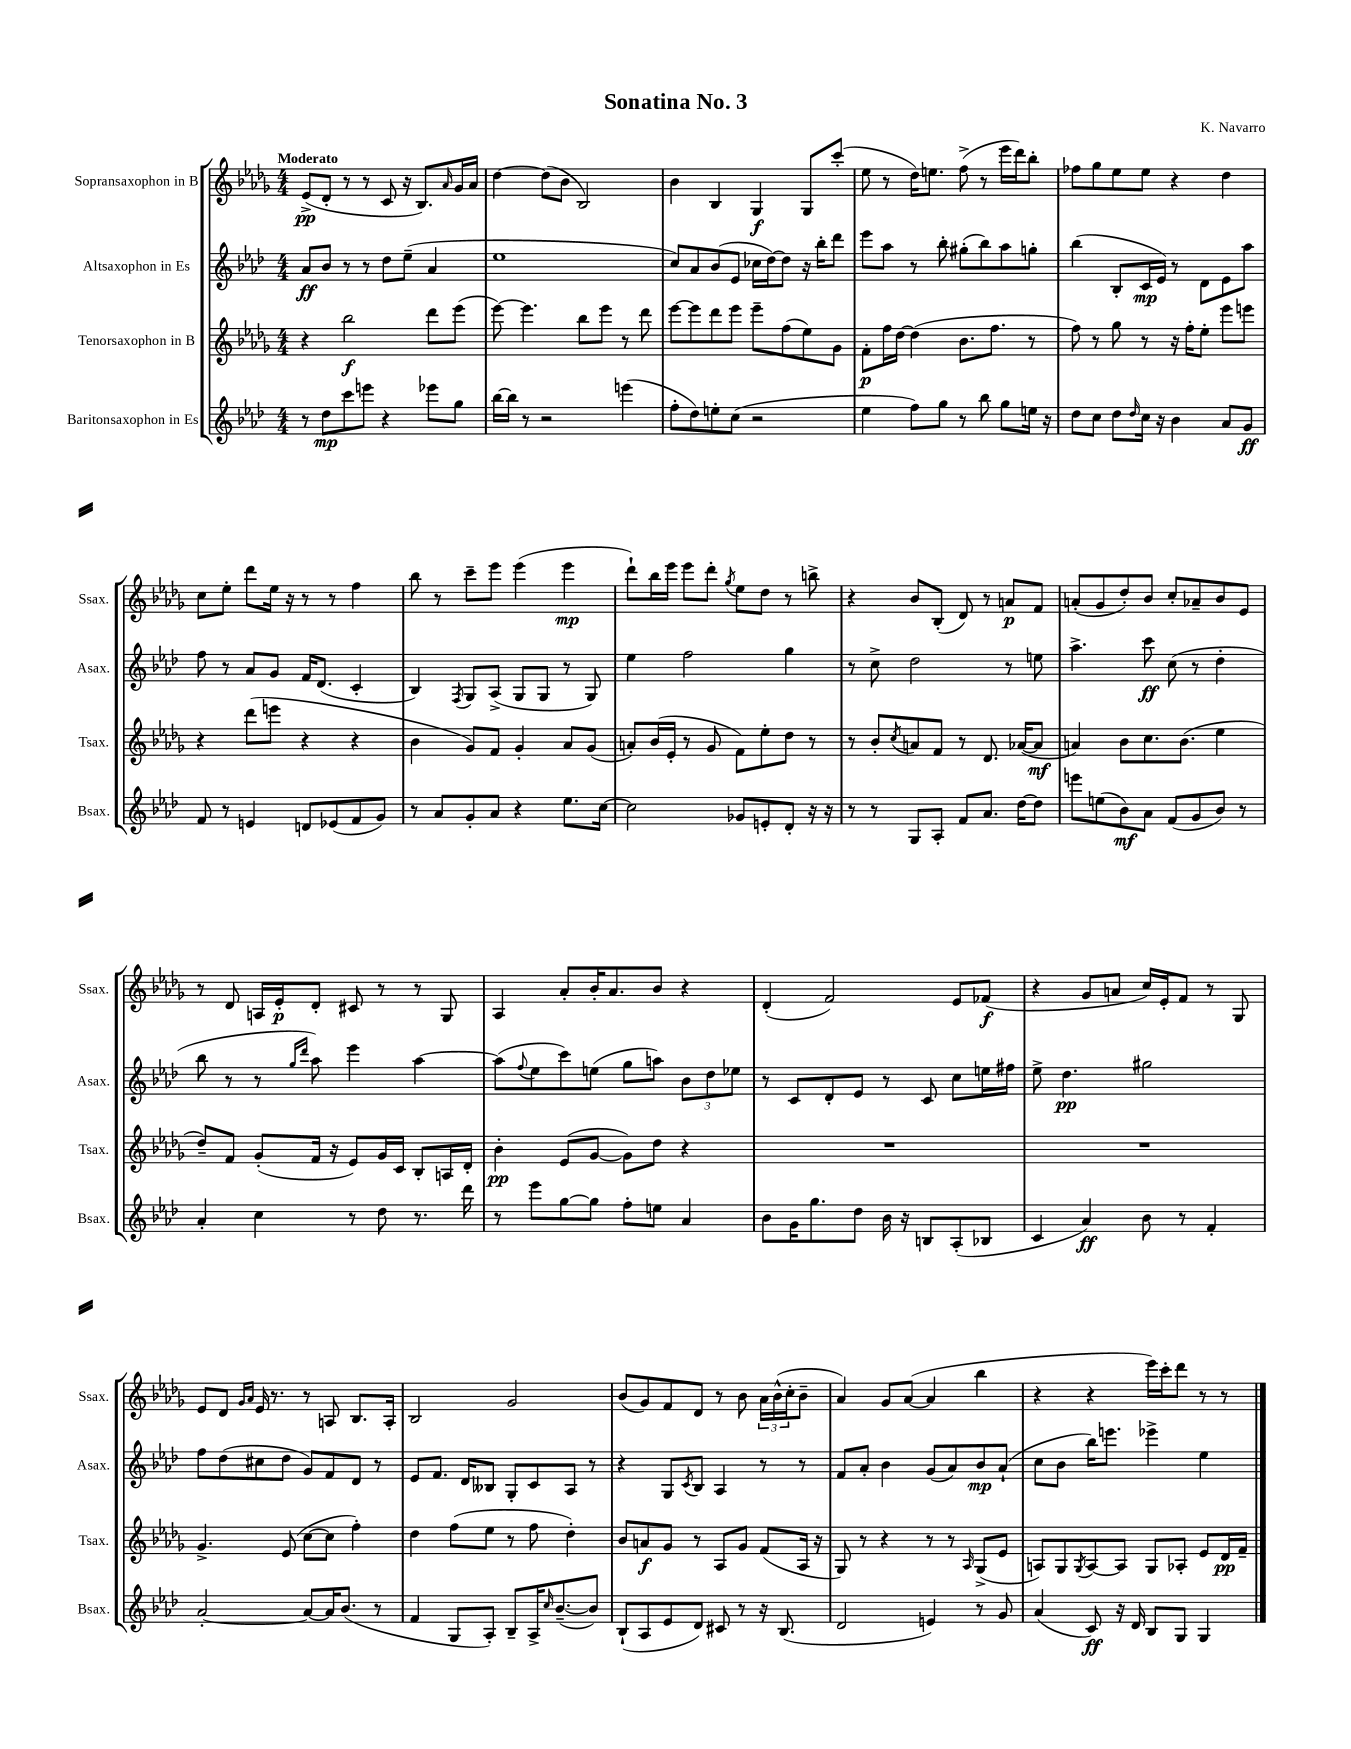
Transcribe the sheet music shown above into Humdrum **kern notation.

**kern	**kern	**kern	**kern
*staff4	*staff3	*staff2	*staff1
*clefG2	*clefG2	*clefG2	*clefG2
*k[b-e-a-d-]	*k[b-e-a-d-g-]	*k[b-e-a-d-]	*k[b-e-a-d-g-]
*M4/4	*M4/4	*M4/4	*M4/4
8r	4r	8a-/L	(8e-^/L
8dd-\L	.	8b-/J	8d-'/J
8ccc\	2bb-\	8r	8r
8eee\J	.	8r	8r
4r	.	8dd-\L	8c/
.	.	(8ee-~\J	16r
.	.	.	8.B-/L)
8eee-\L	8ddd-\L	4a-/	.
.	.	.	16qqa-/
8gg\J	(8eee-\J	.	16g-/L
.	.	.	16a-/JJ
=	=	=	=
[16bb-\LL	[8eee-\)	1ee-	[4dd-\
16bb-\]JJ	.	.	.
8r	4.eee-\]	.	.
2r	.	.	(8dd-\]L
.	.	.	8b-\J
.	8bb-\L	.	2B-/)
.	8eee-\J	.	.
(4eee\	8r	.	.
.	8ddd-\	.	.
=	=	=	=
8ff'\L	[8eee-\L	8cc/L)	4b-\
8dd-\)	8eee-\]	8a-/	.
8ee'\	8ddd-\	(8b-/	4B-/
(8cc\J	8eee-\J	8e-/J	.
2r	8eee-~\L	16cc-\LL	4G-/
.	.	[16dd-\J)	.
.	(8ff\	8dd-\]J	.
.	8ee-\)	16r	8G-/L
.	.	16bb-'\LK	.
.	8g-\J	8ddd-\J	(8ccc'/J
=	=	=	=
4ee-\	8f'\L	8eee-\L	8ee-\
.	16ff\L	8aa-\J	8r
.	[16dd-\JJ	.	.
8ff\L)	(4dd-\]	8r	16dd-\LK)
.	.	.	8.ee\J
8gg\J	.	8bb-'\	.
8r	8.b-\L	(8gg#'\L	(8ff^\
8bb-\	.	8bb-\)	8r
.	8.ff\J	.	.
8gg\L	.	8aa-\	16eee-\LL
.	.	.	16ddd-\J)
16ee\Jk	8r	8gg'\J	8bb-'\J
16r	.	.	.
=	=	=	=
8dd-\L	8ff\)	(4bb-\	8ff-\L
8cc\J	8r	.	8gg-\
8dd-\L	8gg-\	8B-'/L	8ee-\
16qqdd-/	.	.	.
16cc\Jk	8r	16c/L	8ee-\J
16r	.	16e-/JJ)	.
4b-\	16r	8r	4r
.	16ff'\LK	.	.
.	8ee-'\J	8d-\L	.
8a-/L	8eee-\L	8e-\	4dd-\
8g/J	8eee\J	8aa-\J	.
=	=	=	=
8f/	4r	8ff\	8cc\L
8r	.	8r	8ee-'\J
4e/	(8ddd-\L	8a-/L	8ddd-\L
.	8eee\J	8g/J	16ee-\Jk
.	.	.	16r
8d/L	4r	16f/LK	8r
.	.	(8.d-/J	.
(8e-/	.	.	8r
8f/	4r	4c'/	4ff\
8g/J)	.	.	.
=	=	=	=
8r	4b-\	4B-/)	8bb-\
8a-/L	.	.	8r
.	.	8qF/	.
8g'/	8g-/L)	8G/L	8ccc~\L
8a-/J	8f/J	(8A-^/J	8eee-\J
4r	4g-'/	8G/L	(4eee-\
.	.	8G/J	.
8.ee-\L	8a-/L	8r	4eee-\
.	(8g-/J	8G/)	.
[16cc\Jk	.	.	.
=	=	=	=
2cc\]	8a'/L)	4ee-\	8ddd-`\L)
.	(16b-/L	.	16bb-\L
.	16e-'/JJ	.	16eee-\JJ
.	8r	2ff\	8eee-\L
.	8g-/	.	8ddd-'\J
.	.	.	8qgg-/
8g-/L	8f\L)	.	8ee-\L
8e'/	8ee-'\	.	8dd-\J
8d-'/J	8dd-\J	4gg\	8r
16r	8r	.	8bb^\
16r	.	.	.
=	=	=	=
8r	8r	8r	4r
8r	8b-'/L	8cc^\	.
.	8qcc/	.	.
8G/L	8a/	2dd-\	8b-/L
8A-'/J	8f/J	.	(8B-'/J
8f/L	8r	.	8d-/)
8.a-/J	8.d-/	.	8r
.	.	8r	8a/L
[16dd-\LK	([16a-/LK	.	.
8dd-\]J	8a-/]J	8ee\	8f/J
=	=	=	=
8eee\L	4a/)	4.aa-^\	(8a'/L
(8ee\	.	.	8g-/
8b-\)	8b-\L	.	8dd-'/)
8a-\J	8.cc\	8ccc\	8b-/J
(8f/L	.	(8cc\	8cc'/L
.	(8.b-\J	.	.
8g/	.	8r	8a-~/
8b-/J)	4ee-\	4dd-'\	8b-/
8r	.	.	8e-/J
=	=	=	=
4a-'/	8dd-~/L)	8bb-\	8r
.	8f/J	8r	8d-/
4cc\	(8g-'/L	8r	16A/LL
.	.	.	16e-'/J
.	.	16qqgg/LL	.
.	.	16qqddd-/JJ	.
.	16f/Jk	8aa-\)	8d-'/J
.	16r	.	.
8r	8e-/L)	4eee-\	8c#/
8dd-\	16g-/L	.	8r
.	16c/JJ	.	.
8.r	8B-'/L	[4aa-\	8r
.	16A/L	.	8G-/
16ddd-\	16d-'/JJ	.	.
=	=	=	=
8r	4b-'\	(8aa-\]L	4A-/
.	.	8qqff/	.
8eee-\L	.	8ee-\	.
[8gg\	(8e-/L	8ccc\)	8a-'/L
8gg\]J	[8g-/J	(8ee\J	16b-'/K
.	.	.	8.a-/
8ff'\L	8g-\]L)	8gg\L	.
8ee\J	8dd-\J	8aa\J)	8b-/J
4a-/	4r	12b-\L	4r
.	.	12dd-\	.
.	.	12ee-\J	.
=	=	=	=
8b-\L	1r	8r	(4d-'/
16g\K	.	8c/L	.
8.gg\	.	.	.
.	.	8d-'/	2f/)
8dd-\J	.	8e-/J	.
16b-\	.	8r	.
16r	.	.	.
8B/L	.	8c/	.
(8A-'/	.	8cc\L	8e-/L
8B-/J	.	16ee\L	(8f-/J
.	.	16ff#\JJ	.
=	=	=	=
4c/	1r	8ee-^\	4r
.	.	4.dd-\	.
4a-/)	.	.	8g-/L
.	.	.	8a/J
8b-\	.	2gg#\	16cc/LL)
.	.	.	16e-'/J
8r	.	.	8f/J
4f'/	.	.	8r
.	.	.	8G-/
=	=	=	=
[2a-'/	4.g-^/	8ff\L	8e-/L
.	.	(8dd-\	8d-/J
.	.	.	16qqg-/LL
.	.	.	16qqa-/JJ
.	.	8cc#\	16e-/
.	.	.	8.r
.	(8e-/	8dd-\J	.
8a-/_L	[8cc\L	8g/L)	8r
16a-/]K	8cc\]J	8f/	8A/
(8.b-/J	.	.	.
.	4ff'\)	8d-/J	8.B-/L
8r	.	8r	.
.	.	.	16A'/Jk
=	=	=	=
4f/	4dd-\	8e-/L	2B-/
.	.	8.f/J	.
8G/L	(8ff\L	.	.
.	.	16d-/LK	.
8A-'/J)	8ee-\J	8B--/J	.
8B-~/L	8r	8G'/L	2g-/
16A-^/K	8ff\	8c/	.
16qqcc/	.	.	.
([8.b-~/	.	.	.
.	4dd-'\)	8A-/J	.
8b-/]J)	.	8r	.
=	=	=	=
(8B-`/L	8b-/L	4r	(8b-/L
8A-/	8a/	.	8g-/)
8e-/	8g-/J	8G/L	8f/
.	.	8qc/	.
8d-/J)	8r	8B-/J	8d-/J
8c#/	8A-/L	4A-/	8r
8r	8g-/J	.	8b-\
16r	(8f/L	8r	24a-\LL
.	.	.	(24b-^^\
(8.B-/	.	.	.
.	.	.	24cc'\J
.	16A-/Jk	8r	8b-~\J
.	16r	.	.
=	=	=	=
2d-/	8G-/)	8f/L	4a-/)
.	8r	8a-'/J	.
.	4r	4b-\	8g-/L
.	.	.	([8a-/J
4e/)	8r	(8g/L	4a-/]
.	8r	8a-/)	.
.	16qqA-/	.	.
8r	(8G-^/L	8b-/	4bb-\
8g/	8e-/J	(8a-`/J	.
=	=	=	=
(4a-/	8A/L)	8cc\L	4r
.	8G-/	8b-\J	.
.	8qG-/	.	.
8c/)	[8A/	16bb-\LK)	4r
.	.	8.eee\J	.
16r	8A/]J	.	.
16d-/	.	.	.
8B-/L	8G-/L	4eee-^\	16eee-\LL)
.	.	.	16ccc'\J
8G/J	8A-'/J	.	8ddd-\J
4G/	8e-/L	4ee-\	8r
.	16d-/L	.	8r
.	16f~/JJ	.	.
==	==	==	==
*-	*-	*-	*-
